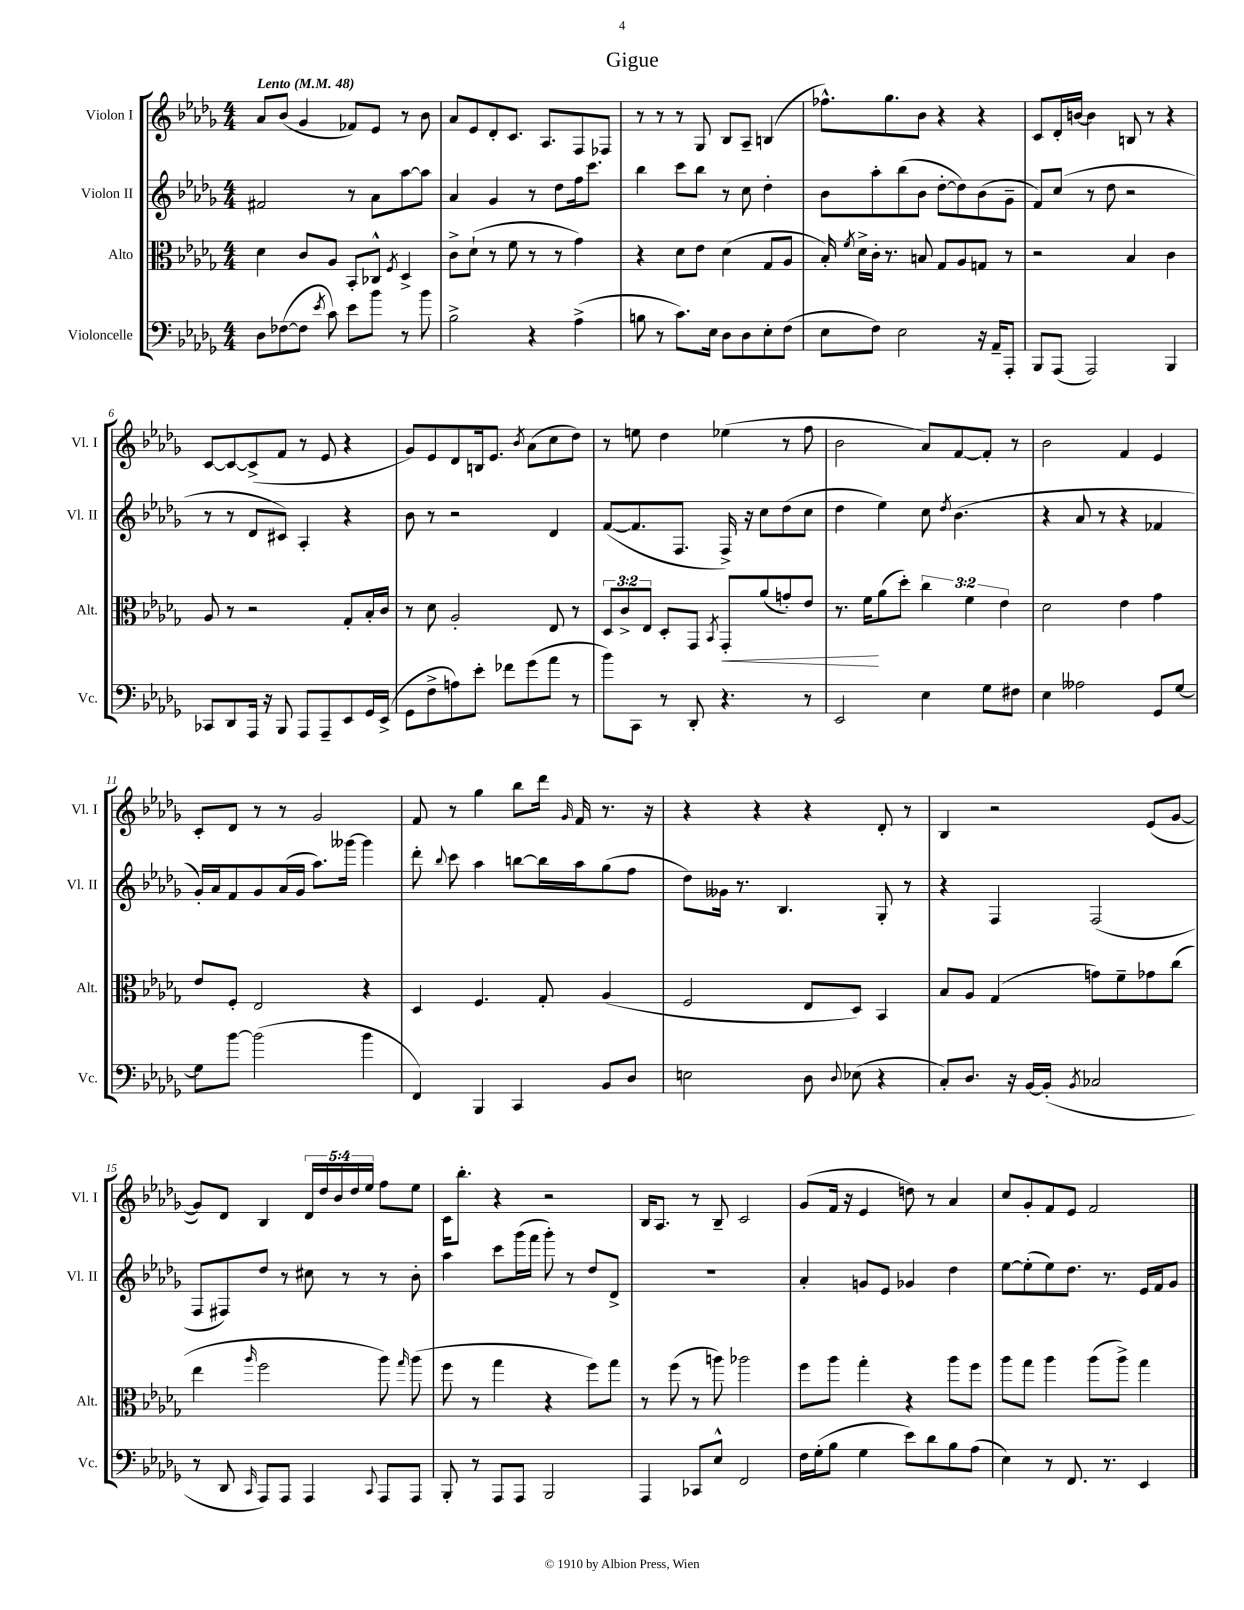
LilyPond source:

\header { title = "Gigue" }
<<
\new StaffGroup <<
\new Staff = "s0" \with { instrumentName = "Violon I" shortInstrumentName = "Vl. I" } {
    \clef treble \key des \major \numericTimeSignature \time 4/4 \override Staff.TupletNumber.text = #tuplet-number::calc-fraction-text \tempo "Lento" 4 = 48
    \autoBeamOff aes'8[ bes'8]( ges'4 fes'8[) ees'8] r8 bes'8 |
    aes'8[ ees'8 des'8-. c'8.] aes8.[ f8 fes8] |
    r8 r8 r8 ges8 bes8[ aes8]-- b4( |
    fes''8.[-^) ges''8. bes'8] r4 r4 |
    c'8[ des'16-. b'16]~ b'4 b8 r8 r4 |
    c'8[~ c'8~ c'8->( f'8] r8 ees'8 r4 |
    ges'8[) ees'8 des'8 b16 ees'8.] \acciaccatura { bes'8 } aes'8[( c''8 des''8]) |
    r8 e''8 des''4 ees''4( r8 f''8 |
    bes'2 aes'8[) f'8~ f'8]-. r8 |
    bes'2 f'4 ees'4 |
    c'8[-. des'8] r8 r8 ges'2 |
    f'8 r8 ges''4 bes''8[ des'''16] \grace { ges'16 } f'16 r8. r16 |
    r4 r4 r4 des'8-. r8 |
    bes4 r2 ees'8[( ges'8]~ |
    ges'8[) des'8] bes4 \tuplet 5/4 { des'16[ des''16 bes'16 des''16 ees''16] } f''8[ ees''8] |
    c'16[ bes''8.]-. r4 r2 |
    bes16[ aes8.] r8 bes8-- c'2 |
    ges'8[( f'16] r16 ees'4 d''8) r8 aes'4 |
    c''8[ ges'8-. f'8 ees'8] f'2 \bar "|." |
}
\new Staff = "s1" \with { instrumentName = "Violon II" shortInstrumentName = "Vl. II" } {
    \clef treble \key des \major \numericTimeSignature \time 4/4
    \autoBeamOff fis'2 r8 aes'8[ aes''8~ aes''8] |
    aes'4 ges'4 r8 des''8[ f''16 c'''8.] |
    bes''4 c'''8[ bes''8] r8 c''8 des''4-. |
    bes'8[ aes''8-. bes''8( bes'8] des''8[~-. des''8) bes'8( ges'8]-- |
    f'8[) c''8]( r8 des''8 r2 |
    r8 r8 des'8[ cis'8]) aes4-. r4 |
    bes'8 r8 r2 des'4 |
    f'8[~( f'8. f8.] f16->) r16 c''8[ des''8( c''8] |
    des''4 ees''4) c''8 \acciaccatura { des''8 } bes'4.( |
    r4 aes'8 r8 r4 fes'4 |
    ges'16[-.) aes'16 f'8 ges'8 aes'16( ges'16] aes''8.[) geses'''16]~ geses'''4 |
    des'''8-. \appoggiatura { bes''8 } c'''8 aes''4 b''8[~ b''16 aes''16 ges''8( f''8] |
    des''8[) geses'16] r8. bes4. ges8-. r8 |
    r4 f4 f2( |
    f8[ fis8) des''8] r8 cis''8 r8 r8 bes'8-. |
    aes''4 c'''8[ ges'''16( f'''16] ges'''8-.) r8 des''8[ des'8]-> |
    R1 |
    aes'4-. g'8[ ees'8] ges'4 des''4 |
    ees''8[~ ees''8-.( ees''8) des''8.] r8. ees'16[ f'16 ges'8] \bar "|." |
}
\new Staff = "s2" \with { instrumentName = "Alto" shortInstrumentName = "Alt." } {
    \clef alto \key des \major \numericTimeSignature \time 4/4 \override Staff.TupletNumber.text = #tuplet-number::calc-fraction-text
    \autoBeamOff des'4 c'8[ aes8] bes,8[-. ces8]-^ \acciaccatura { f8 } des4-> |
    c'8[-> des'8]-!( r8 f'8 r8 r8 ges'4) |
    r4 des'8[ ees'8] des'4( ges8[ aes8] |
    bes16-.) \acciaccatura { f'8 } des'16[-> c'16]-. r8. b8 ges8[ aes8 g8] r8 |
    r2 bes4 c'4 |
    aes8 r8 r2 ges8[-. bes16-. c'16] |
    r8 des'8 aes2-. ees8 r8 |
    \tuplet 3/2 { des8[ c'8-> ees8] } des8[-. ges,8] \acciaccatura { bes,8 } ges,8[-.\< aes'8( g'8-.) ees'8] |
    r8. f'16[\! aes'8( des''8]-.) \tuplet 3/2 { c''4 f'4 ees'4 } |
    des'2 ees'4 ges'4 |
    ees'8[ f8]-. ees2 r4 |
    des4 f4. ges8-. aes4( |
    f2 ees8[ des8]) bes,4 |
    bes8[ aes8] ges4( g'8[) f'8-- ges'8 c''8]( |
    ees''4 \grace { aes''16 } f''2 aes''8) \grace { ges''16 } aes''8( |
    f''8 r8 ges''4 r4 f''8[) ges''8] |
    r8 f''8( r8 a''8) aes''2 |
    f''8[ aes''8] ges''4-. r4 aes''8[ f''8] |
    aes''8[ ges''8] aes''4 aes''8[( aes''8]->) ges''4 \bar "|." |
}
\new Staff = "s3" \with { instrumentName = "Violoncelle" shortInstrumentName = "Vc." } {
    \clef bass \key des \major \numericTimeSignature \time 4/4
    \autoBeamOff des8[ fes8~( fes8] \acciaccatura { ees'8 } c'8) ees'8[ bes'8] r8 bes'8 |
    bes2-> r4 aes4->( |
    b8 r8 c'8.[) ees16] des8[ des8 ees8-. f8]( |
    ees8[ f8]) ees2 r16 aes,16[-- aes,,8]-. |
    bes,,8[ aes,,8]( aes,,2) bes,,4 |
    ces,8[ des,8 aes,,16] r16 bes,,8 aes,,8[ aes,,8-- ees,8 ges,16 ees,16]->( |
    ges,8[ f8-> a8) ees'8]-. fes'8[ ges'8( aes'8] r8 |
    bes'8[) c,8] r8 des,8-. r4. r8 |
    ees,2 ees4 ges8[ fis8] |
    ees4 aeses2 ges,8[ ges8]~ |
    ges8[ bes'8]~ bes'2( bes'4 |
    f,4) bes,,4 c,4 bes,8[ des8] |
    e2 des8 \appoggiatura { des8 } ees8( r4 |
    c8[-.) des8.] r16 bes,16[~ bes,16]-.( \acciaccatura { bes,8 } ces2 |
    r8 des,8 \grace { c,16 } aes,,8[) aes,,8] aes,,4 \appoggiatura { c,8 } aes,,8[ aes,,8] |
    bes,,8-. r8 aes,,8[ aes,,8] bes,,2 |
    aes,,4 ces,8[ ees8]-^ f,2 |
    f16[ ges16-.( bes8] ges4 ees'8[) des'8 bes8 aes8]( |
    ees4) r8 f,8. r8. ees,4 \bar "|." |
}
>>
>>
